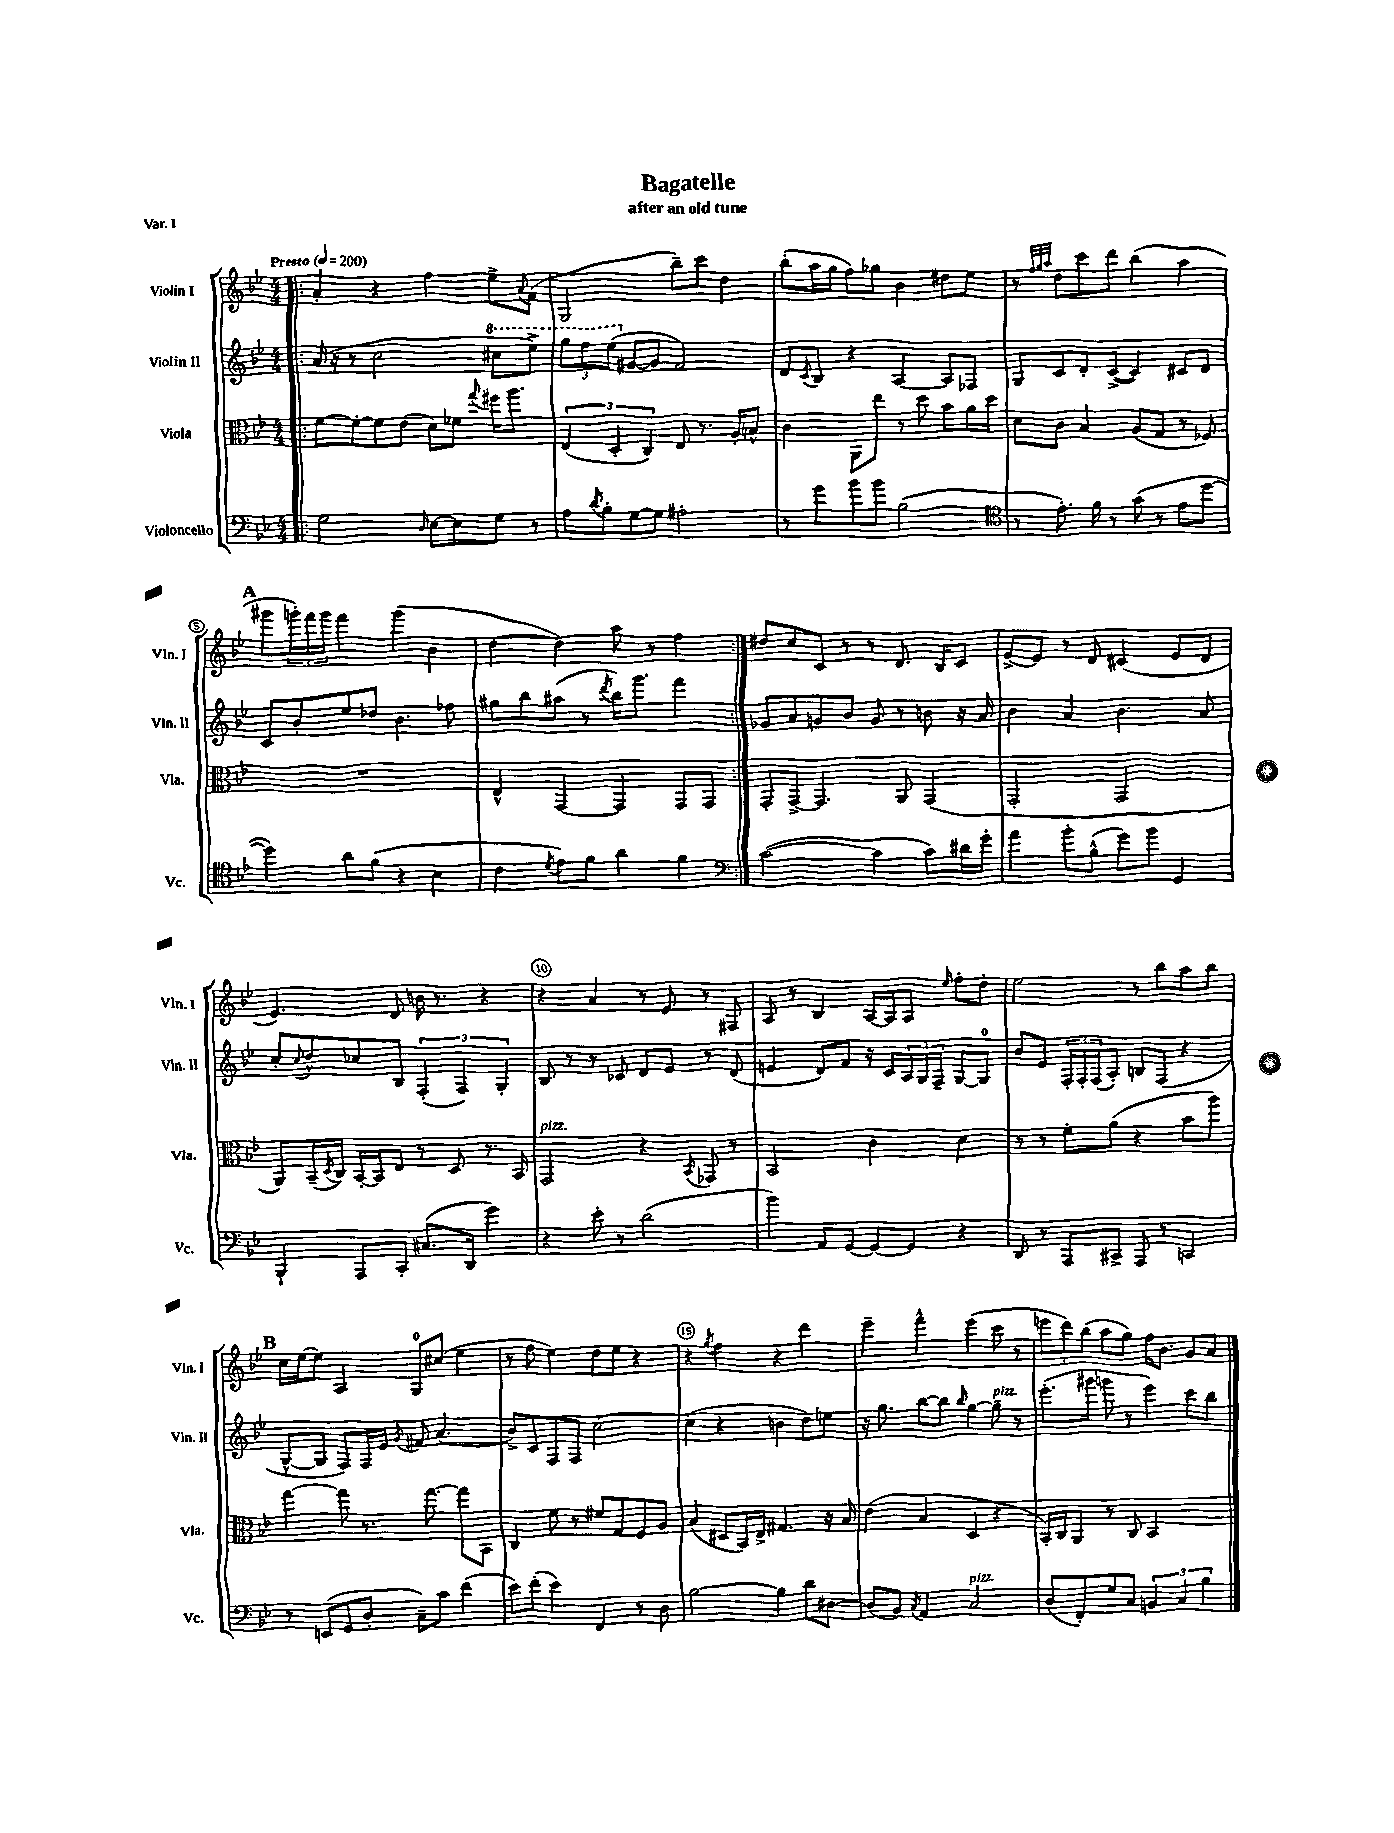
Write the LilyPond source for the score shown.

\header { title = "Bagatelle" subtitle = "after an old tune" piece = "Var. I" }
<<
\new StaffGroup <<
\new Staff = "s0" \with { instrumentName = "Violin I" shortInstrumentName = "Vln. I" } {
    \clef treble \key bes \major \numericTimeSignature \time 4/4 \tempo "Presto" 4 = 200
    \repeat volta 2 { \bar ".|:" a'4-. r4 f''4 ees''8-> \appoggiatura { a'8 } f'8( |
    g2 bes''8--) c'''8 d''4 |
    bes''8-.( a''16 g''16 f''8) ges''8 bes'4 dis''8 ees''8 |
    r8 \grace { f''32 g''32 a''32 } d''8 c'''8 d'''8 bes''4( a''4 |
    \mark \markup { \bold "A" } gis'''8 \tuplet 3/2 { g'''16-.) f'''16 g'''16 } f'''4 g'''4( bes'4 |
    d''4~ d''4) a''8 r8 f''4 | }
    dis''8 c''8 c'8 r8 r8 d'8. bes16 c'8 |
    ees'8~-> ees'8 r8 d'8 cis'4( ees'8 d'8 |
    ees'4.) d'8 b'16 r8. r4 |
    r4 a'4 r8 ees'8 r8 fis8 |
    a8 r8 bes4 a16~ a16 a8 \grace { ees''16 } f''8-. d''8-. |
    ees''2 r8 bes''8 a''8 bes''8 |
    \mark \markup { \bold "B" } c''16 ees''16~ ees''8 a4 g8-0 cis''8( ees''4 |
    r8 f''8 ees''4) d''8 ees''8 r4 |
    r4 \acciaccatura { g''8 } f''4 r4 d'''4 |
    ees'''4-- f'''4-^ ees'''4( c'''8 r8 |
    \tuplet 3/2 { e'''8 d'''8) bes''8( } a''8 g''8) f''16 bes'8. g'8 a'8 \bar "|." |
}
\new Staff = "s1" \with { instrumentName = "Violin II" shortInstrumentName = "Vln. II" } {
    \clef treble \key bes \major \numericTimeSignature \time 4/4
    \repeat volta 2 { \bar ".|:" a'16( r16 r8 c''2 \ottava #1 cis'''8 ees'''8->) |
    \tuplet 3/2 { g'''8 f'''8 ees'''8( \ottava #0 } gis'8~ gis'8 f'2) |
    d'8 \acciaccatura { c'8 } bes8 r4 a4~ a8 fes8 |
    g8 c'8 d'8-. c'8~->( c'4) cis'8 d'8 |
    \mark \markup { \bold "A" } c'8 bes'8-. ees''8 des''8 bes'4. fes''8 |
    gis''8 bes''8 ais''8( r8 \acciaccatura { d'''8 } bes''16) g'''8. f'''4 | }
    ges'8 a'8 g'8 bes'8 g'8 r8 b'8 r16 a'16 |
    bes'4 a'4 bes'4. a'8 |
    c''8-. \appoggiatura { c''8 } d''8-^ ces''8 bes8 \tuplet 3/2 { f4-.( f4) g4-. } |
    bes8 r8 r8 ces'8 d'8 ees'8 r8 d'8( |
    e'4 d'8) f'8 r16 c'16 \tuplet 3/2 { a16 g16 f16-- } g8~ g8-0 |
    bes'8 ees'8 \tuplet 3/2 { f16-. f16-. f16( } a8-.) b8 f8( r4 |
    \mark \markup { \bold "B" } g8~-^ g8 f8) f16 ees'16 \acciaccatura { g'8 } fis'8 a'4.( |
    bes'8->) c'8 f8 f8 c''2~ |
    c''4( r4 b'4 d''8) e''8 |
    r16 g''8. bes''8~ bes''8 \grace { bes''16 } g''4~ g''8--^\markup { \italic "pizz." } r8 |
    ees'''8.-.( gis'''16 g'''8 r8 ees'''4) c'''8 bes''8 \bar "|." |
}
\new Staff = "s2" \with { instrumentName = "Viola" shortInstrumentName = "Vla." } {
    \clef alto \key bes \major \numericTimeSignature \time 4/4
    \repeat volta 2 { \bar ".|:" f'8~ f'8~-. f'8 ees'8( d'8) fes'8 \appoggiatura { g''8 } fis''16 a''8. |
    \tuplet 3/2 { ees4( d4-. c4) } ees8 r8. a16-. b8-^ |
    c'4 a,8 ees''8 r8 d''8 bes'8 a'16 d''16 |
    d'8 c'8 bes4 a8( g8 r8 fes8) |
    \mark \markup { \bold "A" } R1 |
    ees4-^ g,4~ g,4 g,8 g,8 | }
    g,8-. g,8~-> g,4. a,8 g,4( |
    g,2-. g,2 |
    a,8) bes,16--( \acciaccatura { d8 } c16) bes,16~-. bes,16 ees8 r8 d8 r8. bes,16 |
    g,2^\markup { \italic "pizz." } r4 \acciaccatura { bes,8 } ges,8 r8 |
    bes,2 c'4 d'4 |
    r8 r8 f'8-. a'8( r4 bes'8 a''8) |
    \mark \markup { \bold "B" } g''4~ g''8 r8. g''8.~ g''8 bes,8 |
    c4 f'8 r8 fis'8 g8 f8 a8 |
    bes4( dis8 bes,16) ees16-> gis4. r16 bes16 |
    ees'4( bes4 d4 r4 |
    bes,16-.) c16 a,8 r8 c8 bes,2 \bar "|." |
}
\new Staff = "s3" \with { instrumentName = "Violoncello" shortInstrumentName = "Vc." } {
    \clef bass \key bes \major \numericTimeSignature \time 4/4
    \repeat volta 2 { \bar ".|:" g2 \grace { d16 } ees8~ ees8 g8 r8 |
    a8 \acciaccatura { d'8 } bes8-. g8~ g8 ais2-. |
    r8 g'8 bes'8 bes'8 bes2( |
    \clef tenor r8 ees'8.-.) f'16 r8 g'8( r8 ees'8 d''8~ |
    \mark \markup { \bold "A" } d''4) a'8 f'8( r4 bes4 |
    c'4 \acciaccatura { d'8 } ees'8) f'8 a'4 f'4 | }
    \clef bass c'2~( c'4 c'8) dis'16 g'16-. |
    a'4 bes'8-. bes8-^( g'8) bes'8 g,4 |
    bes,,4-! a,,8 c,8-. cis8.( d,16 g'4) |
    r4 ees'8-. r8 d'2( |
    bes'4) a,8 g,8~ g,8~ g,8 r4 |
    d,8 r8 a,,8 cis,8-> a,,8 r8 c,4 |
    \mark \markup { \bold "B" } r8 e,8( g,8 d8-. c8--) c'8 f'4( |
    ees'8) f'8-.( ees'4) f,4 r8 d8 |
    bes2~ bes4 d'8 dis8~ |
    dis8( bes,8) \acciaccatura { c8 } a,4 c2^\markup { \italic "pizz." } |
    d8( f,8-.) g8 c8 \tuplet 3/2 { b,4 c4 bes4 } \bar "|." |
}
>>
>>
\layout { \context { \Score \override BarNumber.break-visibility = ##(#f #t #t) barNumberVisibility = #(every-nth-bar-number-visible 5) \override BarNumber.stencil = #(make-stencil-circler 0.1 0.3 ly:text-interface::print) } }
